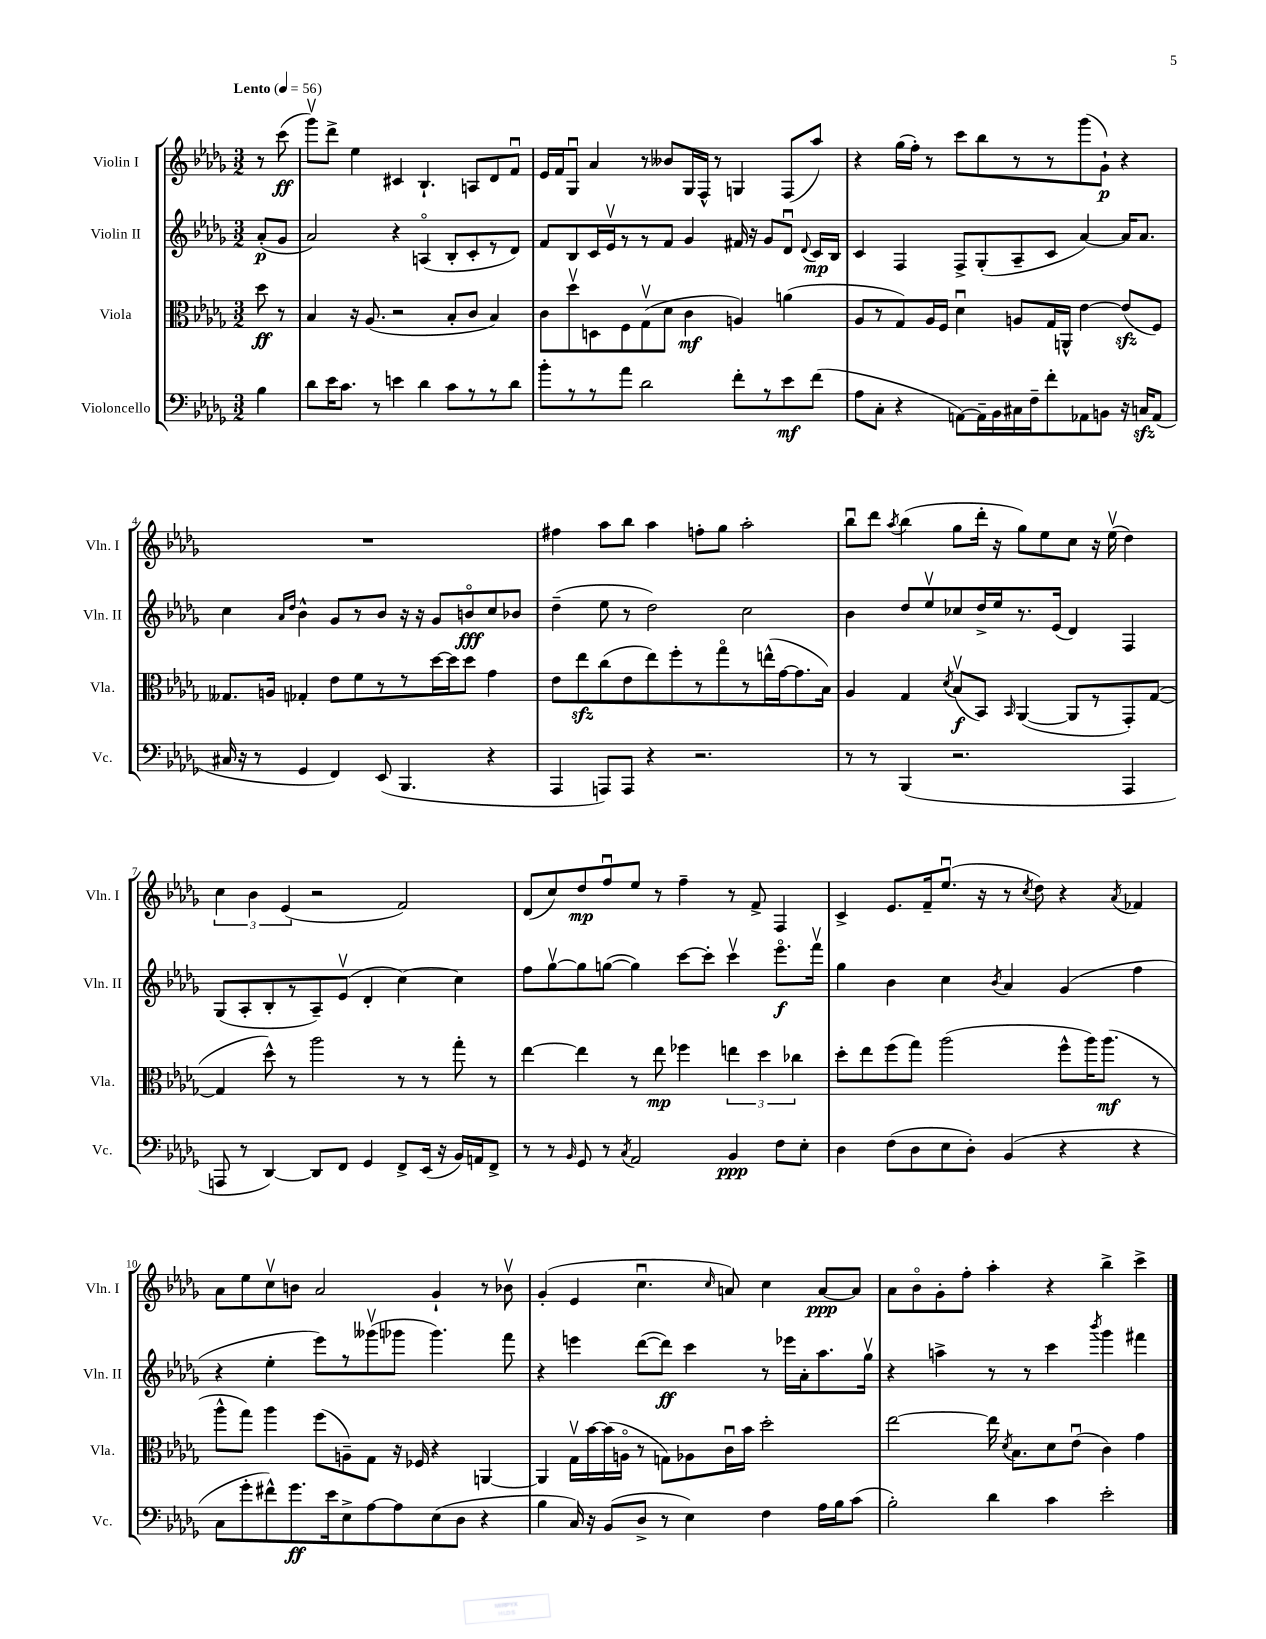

**kern	**kern	**kern	**kern
*staff4	*staff3	*staff2	*staff1
*clefF4	*clefC3	*clefG2	*clefG2
*k[b-e-a-d-g-]	*k[b-e-a-d-g-]	*k[b-e-a-d-g-]	*k[b-e-a-d-g-]
*M3/2	*M3/2	*M3/2	*M3/2
*MM56	*MM56	*MM56	*MM56
4B-	8dd-	(8a-'	8r
.	8r	8g-	(8ccc
=	=	=	=
8d-	4B-	2a-)	8ggg-v)
16e-	.	.	8ddd-^
8.c	.	.	.
.	16r	.	4ee-
.	(8.A-	.	.
8r	.	.	.
4e	2r	4r	4c#
4d-	.	(4Ao	4.B-`
8c	8B-'	8B-'	.
8r	8c	8c'	8A
8r	4B-)	8r	8d-
8d-	.	8d-)	8fu
=	=	=	=
8b-'	8c	8f	16e-
.	.	.	16f
8r	8dd-v	8B-	8G-u
8r	8D	16c	4a-
.	.	16e-v	.
8a-	8F	8r	.
2d-	(8G-v	8r	8r
.	8d-	8f	8b--
.	4c	4g-	16G-
.	.	.	16F^^
.	.	.	8r
8f'	4A)	16f#	4G
.	.	16r	.
8r	.	8g-	.
8e-	(4a	8d-u	(8F
.	.	8qqd-	.
(8f	.	16c	8aa-)
.	.	16B-	.
=	=	=	=
8A-	8A-	4c	4r
8C'	8r	.	.
4r	8G-)	4F	(16gg-
.	.	.	16ff')
.	16A-	.	8r
.	16F	.	.
[8AA)	4d-u	8F^	8ccc
16AA~]	.	(8G-'	8bb-
16BB-	.	.	.
16C#	8A	8A-~	8r
16F~	.	.	.
8f'	16G-	8c	8r
.	16AA^^	.	.
8AA-	[4e-	[4a-)	(8ggg-
8BB	.	.	8g-`)
16r	(8e-]	16a-]	4r
16C	.	8.a-	.
(8AA-	8F)	.	.
=	=	=	=
16C#	8.G--	4cc	1.r
16r	.	.	.
8r	.	.	.
.	16A	.	.
.	.	16qqa-	.
.	.	16qqdd-	.
4GG-	4G-'	4b-^^	.
4FF)	8e-	8g-	.
.	8f	8r	.
(8EE-	8r	8b-	.
4.BBB-	8r	16r	.
.	.	16r	.
.	[16dd-	8g-	.
.	16dd-]	.	.
.	8dd-	8bo	.
4r	4g-	8cc	.
.	.	8b-	.
=	=	=	=
4AAA-	8e-	(4dd-~	4ff#
.	8ee-	.	.
8AAA)	(8cc	8ee-	8aa-
8AAA	8e-	8r	8bb-
4r	8ee-)	2dd-)	4aa-
.	8ff'	.	.
2.r	8r	.	8ff'
.	8gg-o	.	8gg-
.	8r	2cc	2aa-'
.	(16ee^^	.	.
.	[16g-	.	.
.	8.g-]	.	.
.	16B-)	.	.
=	=	=	=
8r	4A-	4b-	8bb-u
8r	.	.	8ddd-
.	.	.	8qaa-
(4BBB-	4G-	8dd-	(4bb-
.	.	8ee-v	.
.	8qd-	.	.
2.r	(8B-v	8cc-	8gg-
.	8BB-)	16dd-^	16ddd-'
.	.	16ee-	16r
.	16qqBB-	.	.
.	([4AA-	8.r	8gg-)
.	.	.	8ee-
.	.	(16e-	.
.	8AA-]	4d-)	8cc
.	8r	.	16r
.	.	.	(16ee-v
4AAA-	8GG-')	4F	4dd-)
.	([8G-	.	.
=	=	=	=
8AAA	4G-]	(8G-	6cc
8r	.	8A-'	.
.	.	.	6b-
[4DD-)	8dd-^^)	8B-'	.
.	.	.	(6e-
.	8r	8r	.
8DD-]	2aa-	8A-~)	2r
8FF	.	(8e-v	.
4GG-	.	4d-'	.
8FF^	8r	[4cc)	2f)
(16EE-	8r	.	.
16r	.	.	.
16BB-)	8gg-'	4cc]	.
16AA	.	.	.
8FF^	8r	.	.
=	=	=	=
8r	[4ee-	8ff	(8d-
8r	.	[8gg-v	8cc)
16qqBB-	.	.	.
8GG-	4ee-]	8gg-]	8dd-
8r	.	([8gg	8ffu
8qC	.	.	.
2AA-	8r	4gg])	8ee-
.	8ee-	.	8r
.	4ff-	[8ccc	4ff~
.	.	8ccc']	.
4BB-	6ee	4cccv	8r
.	.	.	8f^
.	6dd-	.	.
8F	.	8.eee-o	4F
.	6cc-	.	.
8E-'	.	.	.
.	.	16fffv	.
=	=	=	=
4D-	8dd-'	4gg-	4c^
.	8ee-	.	.
(8F	(8ff	4b-	8.e-
8D-	8gg-)	.	.
.	.	.	16f~
8E-	(2aa-	4cc	(8.ee-u
8D-')	.	.	.
.	.	.	16r
.	.	8qb-	.
(4BB-	.	4a-	8r
.	.	.	8qcc
.	.	.	8dd-)
4r	8ff^^	(4g-	4r
.	16aa-)	.	.
.	(8.aa-	.	.
.	.	.	8qa-
4r	.	4ff	4f-
.	8r	.	.
=	=	=	=
8C	8aa-^^	4r	8a-
8g-'	8gg-)	.	8ee-
8f#^^)	4aa-	4ee-'	8ccv
8.g-	.	.	8b
.	(8ff	8eee-)	2a-
16e-	.	.	.
8E-^	8A~)	8r	.
[8A-	8G-	(8ggg--v	.
8A-]	16r	8ggg-	.
.	16F-	.	.
(8E-	4r	4.ggg-)	4g-`
8D-	.	.	.
4r	[4AA	.	8r
.	.	8fff	8b-v
=	=	=	=
4B-	4AA]	4r	(4g-'
16C)	16G-v	4eee	4e-
16r	[16b-	.	.
(8BB-	(16b-]	.	.
.	16Ao	.	.
8D-^	8r	([8ddd-	4.ccu
8r	8G)	8ddd-])	.
4E-)	8A-	4ccc	.
.	.	.	16qqcc
.	16cu	.	8a)
.	16b-	.	.
4F	2dd-'	8r	4cc
.	.	16eee-	.
.	.	16a-'	.
16A-	.	8.aa-	[8a
16B-	.	.	.
(8c	.	.	8a]
.	.	16gg-v	.
=	=	=	=
2B-')	[2ee-	4r	8a-
.	.	.	8b-o
.	.	4aa^	8g-'
.	.	.	8ff'
4d-	16ee-]	8r	4aa-'
.	8qd-	.	.
.	8.B-	.	.
.	.	8r	.
4c	8d-	4ccc	4r
.	(8e-u	.	.
.	.	8qbbb-	.
2e-'	4c)	4ggg-	4bb-^
.	4g-	4fff#	4ccc^
==	==	==	==
*-	*-	*-	*-
